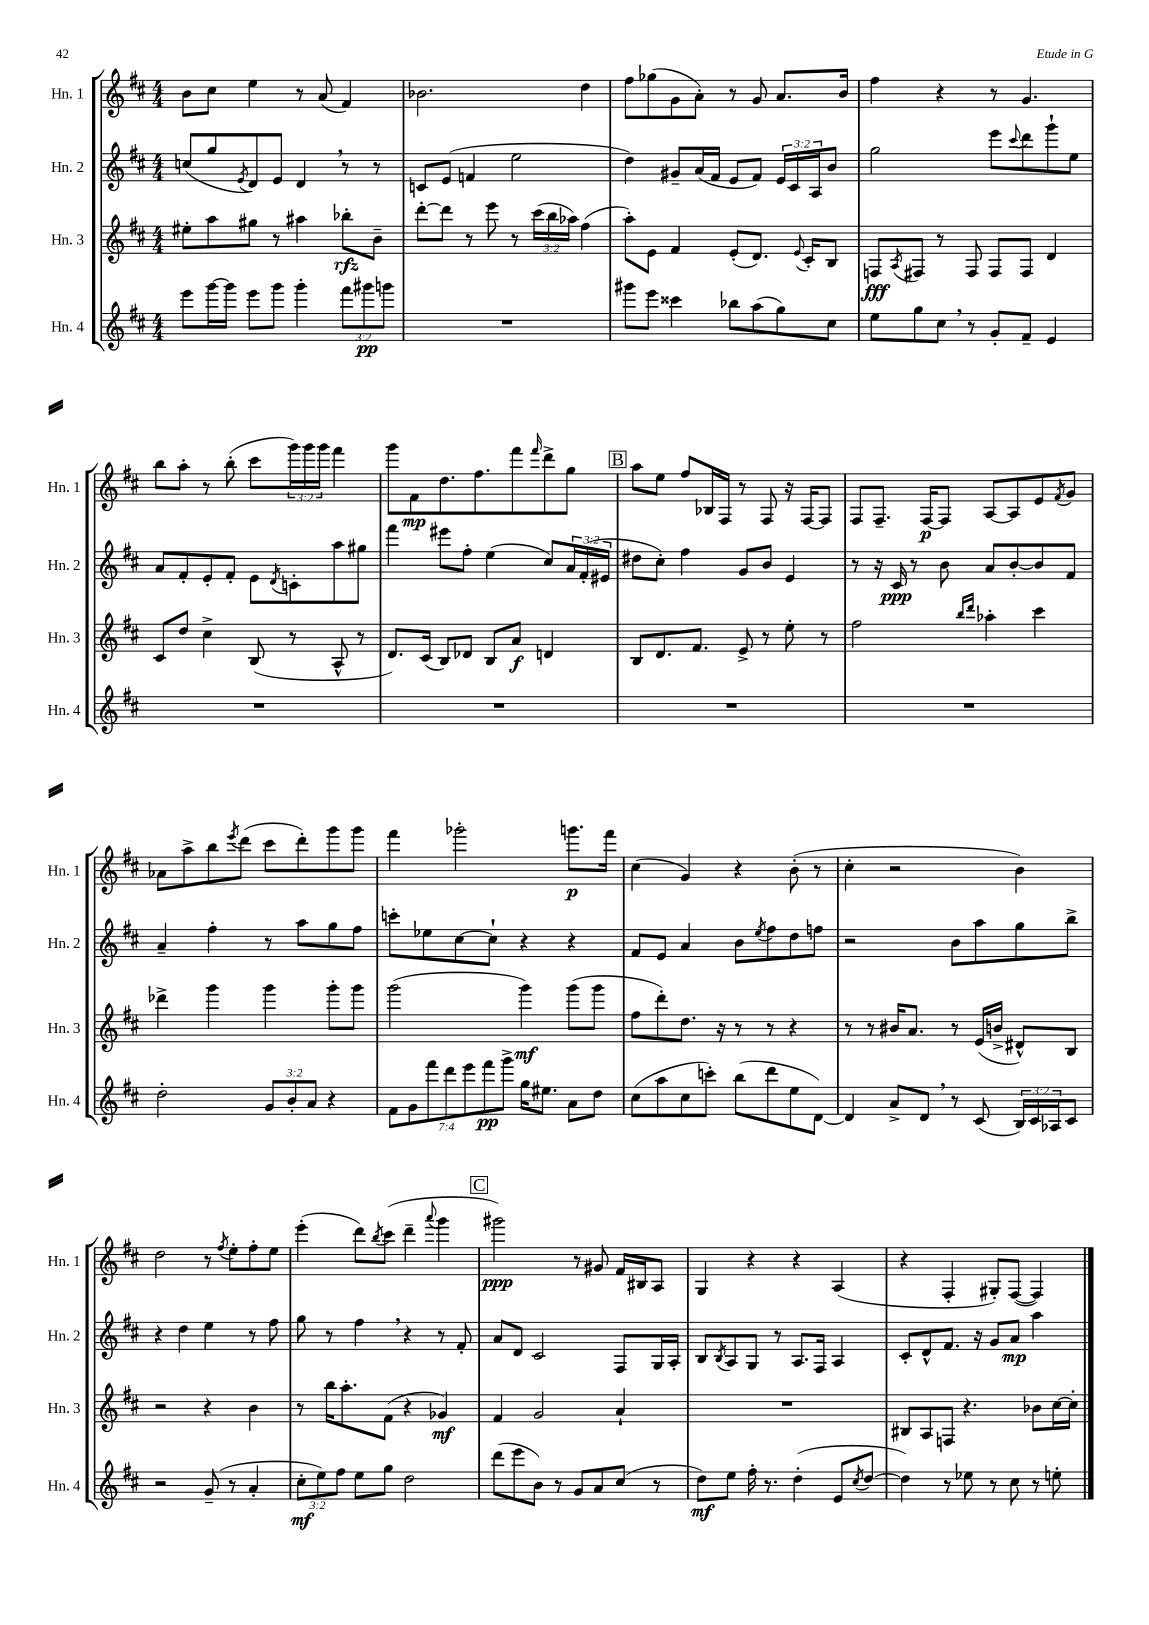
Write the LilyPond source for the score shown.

<<
\new StaffGroup <<
\new Staff = "s0" \with { instrumentName = "Hn. 1" shortInstrumentName = "Hn. 1" } {
    \clef treble \key d \major \numericTimeSignature \time 4/4 \override Staff.TupletNumber.text = #tuplet-number::calc-fraction-text
    b'8 cis''8 e''4 r8 a'8( fis'4) |
    bes'2. d''4 |
    fis''8 ges''8( g'8 a'8-.) r8 g'8 a'8. b'16 |
    fis''4 r4 r8 g'4. |
    b''8 a''8-. r8 b''8-.( cis'''8 \tuplet 3/2 { g'''16) g'''16 g'''16 } fis'''4 |
    g'''8 fis'8\mp d''8. fis''8. fis'''8 \grace { fis'''16 } d'''8-> g''8 |
    \mark \markup { \box "B" } a''8 e''8 fis''8 bes16 fis16 r8 fis8 r16 fis16~ fis8 |
    fis8 fis8.-- fis16~\p fis8 a8~ a8 e'8 \acciaccatura { fis'8 } g'8 |
    aes'8 a''8-> b''8 \acciaccatura { e'''8 } d'''8( cis'''8 d'''8-.) g'''8 g'''8 |
    fis'''4 ges'''2-. g'''8.\p fis'''16 |
    cis''4( g'4) r4 b'8-.( r8 |
    cis''4-. r2 b'4) |
    d''2 r8 \acciaccatura { fis''8 } e''8-. fis''8-. e''8 |
    e'''4-.( d'''8) \acciaccatura { b''8 } cis'''8( d'''4-- \appoggiatura { a'''8 } g'''4 |
    \mark \markup { \box "C" } gis'''2\ppp) r8 gis'8 fis'16 bis16 a8 |
    g4 r4 r4 a4( |
    r4 fis4-. gis8-.) fis8~( fis4) \bar "|." |
}
\new Staff = "s1" \with { instrumentName = "Hn. 2" shortInstrumentName = "Hn. 2" } {
    \clef treble \key d \major \numericTimeSignature \time 4/4 \override Staff.TupletNumber.text = #tuplet-number::calc-fraction-text
    c''8( g''8 \acciaccatura { e'8 } d'8) e'8 d'4 \breathe r8 r8 |
    c'8 e'8( f'4 e''2 |
    d''4) gis'8-- a'16( fis'16 e'8 fis'8) \tuplet 3/2 { e'16 cis'16 a16 } b'8 |
    g''2 e'''8 \appoggiatura { cis'''8 } d'''8 g'''8-! e''8 |
    a'8 fis'8-. e'8-. fis'8-. e'8 \acciaccatura { d'8 } c'8-. a''8 gis''8 |
    fis'''4 eis'''8 fis''8-. e''4( cis''8) \tuplet 3/2 { a'16 fis'16-.( eis'16 } |
    \mark \markup { \box "B" } dis''8 cis''8-.) fis''4 g'8 b'8 e'4 |
    r8 r16 cis'16\ppp r8 b'8 a'8 b'8~-. b'8 fis'8 |
    a'4-- fis''4-. r8 a''8 g''8 fis''8 |
    c'''8-. ees''8 cis''8~ cis''8-! r4 r4 |
    fis'8 e'8 a'4 b'8 \acciaccatura { e''8 } fis''8 d''8 f''8 |
    r2 b'8 a''8 g''8 b''8-> |
    r4 d''4 e''4 r8 fis''8 |
    g''8 r8 fis''4 \breathe r4 r8 fis'8-. |
    \mark \markup { \box "C" } a'8 d'8 cis'2 fis8 g16 a16-. |
    b8 \acciaccatura { b8 } a8 g8 r8 a8. fis16 a4 |
    cis'8-. d'8-^ fis'8. r16 g'8 a'8\mp a''4 \bar "|." |
}
\new Staff = "s2" \with { instrumentName = "Hn. 3" shortInstrumentName = "Hn. 3" } {
    \clef treble \key d \major \numericTimeSignature \time 4/4 \override Staff.TupletNumber.text = #tuplet-number::calc-fraction-text
    eis''8-. a''8 gis''8 r8 ais''4 bes''8-.\rfz b'8-- |
    d'''8~-. d'''8 r8 e'''8 r8 \tuplet 3/2 { cis'''16( b''16 aes''16) } fis''4( |
    a''8-.) e'8 fis'4 e'8-.( d'8.) \appoggiatura { e'8 } cis'16-. b8 |
    f8\fff \acciaccatura { a8 } fis8 r8 fis8 fis8 fis8 d'4 |
    cis'8 d''8 cis''4-> b8( r8 a8-^ r8 |
    d'8.) cis'16( b8) des'8 b8 a'8\f d'4 |
    \mark \markup { \box "B" } b8 d'8. fis'8. e'8-> r8 e''8-. r8 |
    fis''2 \grace { b''16 d'''16 } aes''4-. cis'''4 |
    des'''4-> g'''4 g'''4 g'''8-. g'''8 |
    g'''2( g'''4\mf) g'''8( g'''8 |
    fis''8 d'''8-.) d''8. r16 r8 r8 r4 |
    r8 r8 bis'16 a'8. r8 e'16( b'16-> dis'8-^) b8 |
    r2 r4 b'4 |
    r8 b''16 a''8.-. fis'8( r4 ges'4\mf) |
    \mark \markup { \box "C" } fis'4 g'2 a'4-! |
    R1 |
    bis8 a8 f8 r4. bes'8 cis''16~ cis''16-. \bar "|." |
}
\new Staff = "s3" \with { instrumentName = "Hn. 4" shortInstrumentName = "Hn. 4" } {
    \clef treble \key d \major \numericTimeSignature \time 4/4 \override Staff.TupletNumber.text = #tuplet-number::calc-fraction-text
    e'''8 g'''16~ g'''16 e'''8 g'''8 g'''4-. \tuplet 3/2 { fis'''8 gis'''8\pp g'''8 } |
    R1 |
    gis'''8 e'''8 cisis'''4 bes''8 a''8( g''8) cis''8 |
    e''8 g''8 cis''8 \breathe r8 g'8-. fis'8-- e'4 |
    R1 |
    R1 |
    \mark \markup { \box "B" } R1 |
    R1 |
    d''2-. \tuplet 3/2 { g'8 b'8-. a'8 } r4 |
    \tuplet 7/4 { fis'8 g'8 fis'''8 d'''8 e'''8 fis'''8\pp g'''8-> } g''16 eis''8. a'8 d''8 |
    cis''8( a''8 cis''8 c'''8-.) b''8( d'''8 e''8 d'8~) |
    d'4 a'8-> d'8 \breathe r8 cis'8( \tuplet 3/2 { b16) cis'16 aes16 } cis'8 |
    r2 g'8--( r8 a'4-. |
    \tuplet 3/2 { cis''8-.\mf e''8) fis''8 } e''8 g''8 d''2 |
    \mark \markup { \box "C" } d'''8( e'''8 b'8) r8 g'8 a'8 cis''8( r8 |
    d''8\mf) e''8 fis''16-. r8. d''4-.( e'8 \acciaccatura { cis''8 } d''8~ |
    d''4) r8 ees''8 r8 cis''8 r8 e''8-. \bar "|." |
}
>>
>>
\layout { \context { \Score \remove "Bar_number_engraver" } }
